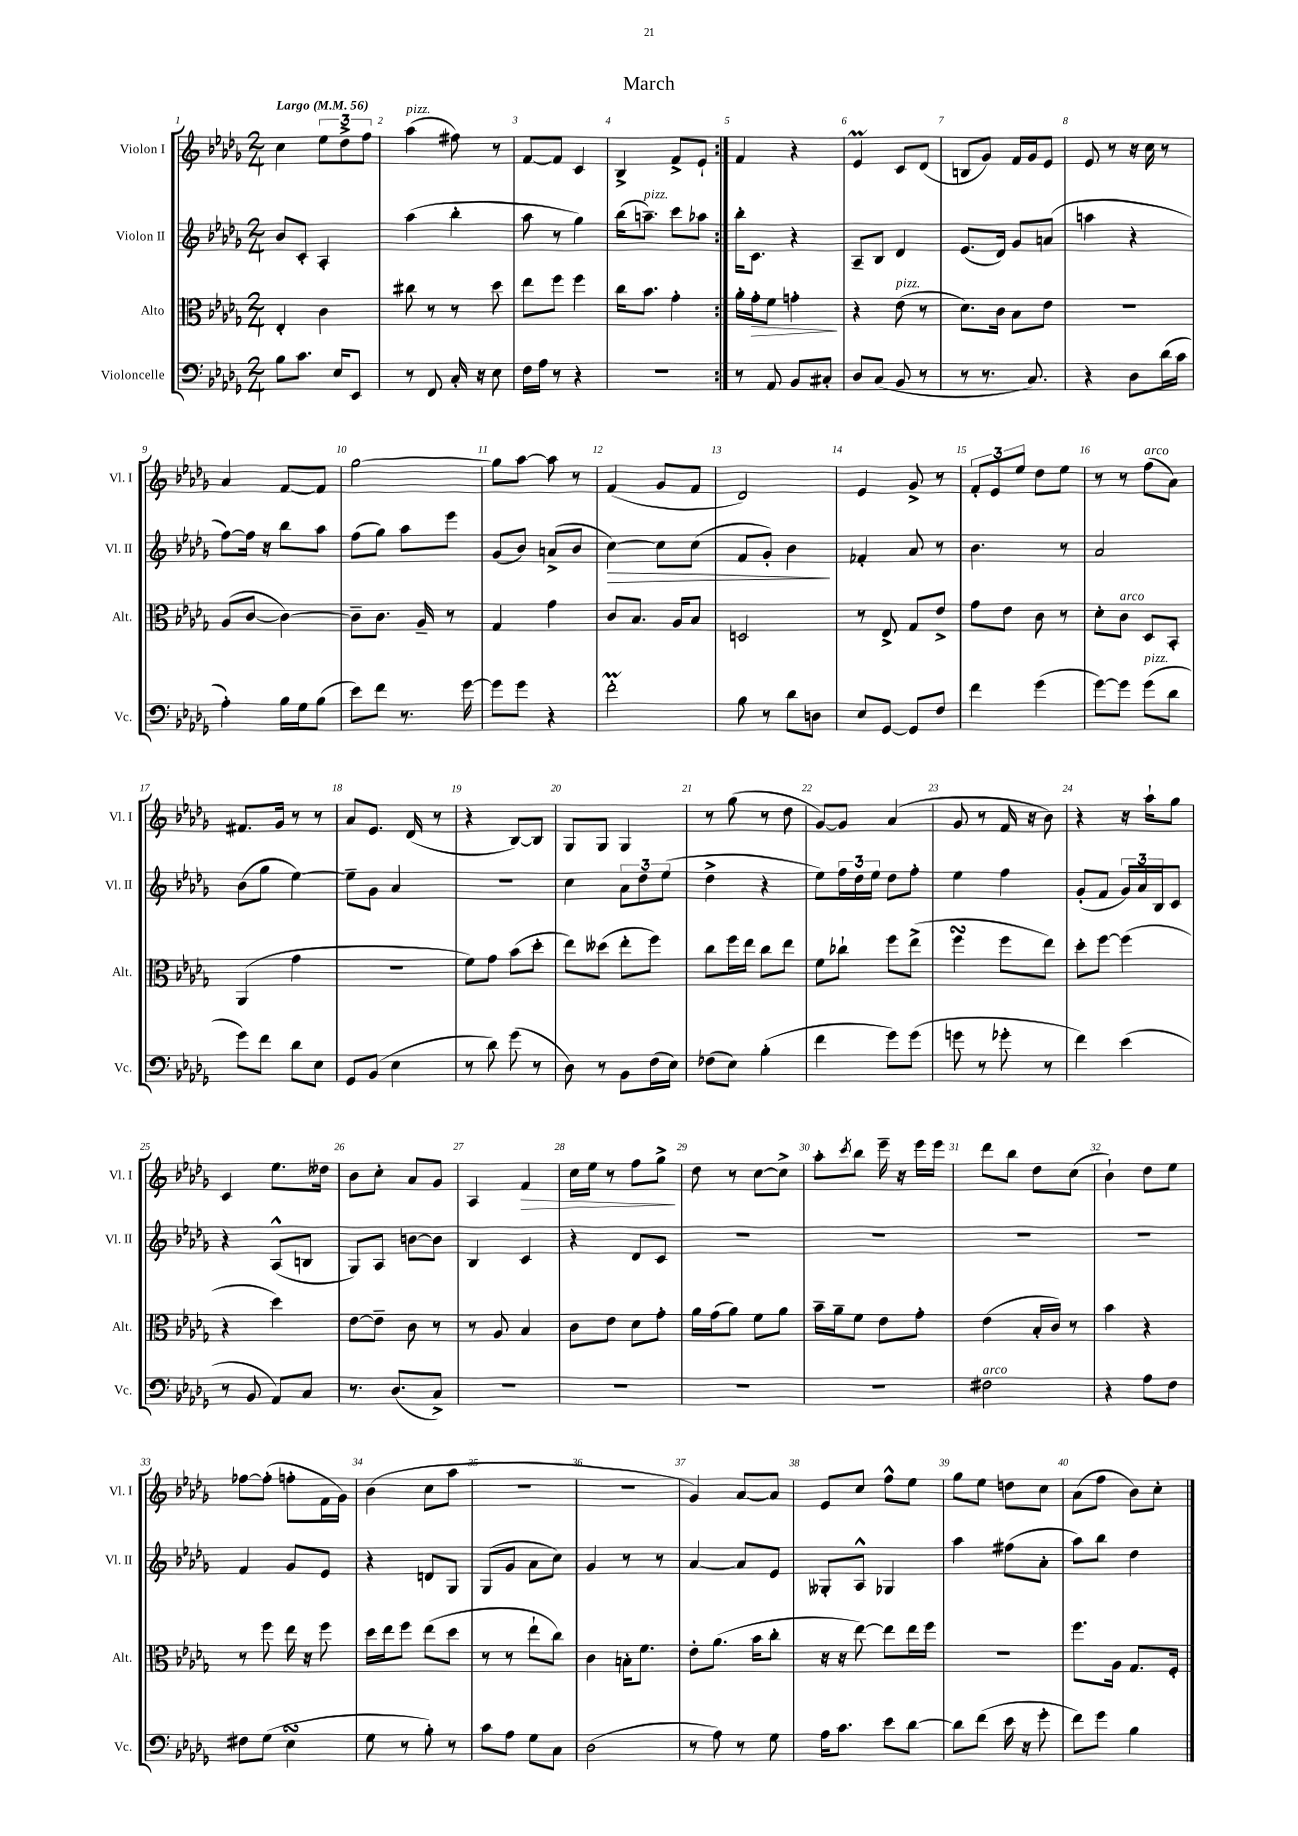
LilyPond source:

\header { title = "March" }
<<
\new StaffGroup <<
\new Staff = "s0" \with { instrumentName = "Violon I" shortInstrumentName = "Vl. I" } {
    \clef treble \key des \major \numericTimeSignature \time 2/4 \tempo "Largo" 4 = 56
    \repeat volta 2 { c''4 \tuplet 3/2 { ees''8 des''8-> f''8 } |
    aes''4^\markup { \italic "pizz." }( fis''8) r8 |
    f'8~ f'8 c'4 |
    bes4-> f'8-> ees'8-! | }
    f'4 r4 |
    ees'4\prall c'8 des'8( |
    b8 ges'8) f'16 ges'16 ees'8 |
    ees'8 r8 r16 c''16 r8 |
    aes'4 f'8~ f'8 |
    ges''2~ |
    ges''8 aes''8~ aes''8 r8 |
    f'4( ges'8 f'8 |
    des'2) |
    ees'4 ges'8-> r8 |
    \tuplet 3/2 { f'8-. ees'8 ees''8 } des''8 ees''8 |
    r8 r8 f''8^\markup { \italic "arco" }( aes'8) |
    fis'8. ges'16 r8 r8 |
    aes'8 ees'8. des'16( r8 |
    r4 bes8~) bes8 |
    ges8 ges8 ges4 |
    r8 ges''8( r8 des''8 |
    ges'8~) ges'8 aes'4( |
    ges'8 r8 f'16 r16 bes'8) |
    r4 r16 aes''16-! ges''8 |
    c'4 ees''8. deses''16 |
    bes'8 c''8-. aes'8 ges'8 |
    aes4 f'4\> |
    c''16 ees''16 r8 f''8 ges''8->\! |
    des''8 r8 c''8~ c''8-> |
    aes''8-. \acciaccatura { c'''8 } bes''8 ees'''16-- r16 ees'''16 ees'''16 |
    des'''8 bes''8 des''8 c''8( |
    bes'4-!) des''8 ees''8 |
    fes''8~ fes''8-.( f''8-. f'16 ges'16) |
    bes'4( c''8 aes''8 |
    R2 |
    R2 |
    ges'4) aes'8~ aes'8 |
    ees'8 c''8 f''8-^ ees''8 |
    ges''8 ees''8 d''8 c''8 |
    aes'8( f''8 bes'8) c''8-. \bar "|." |
}
\new Staff = "s1" \with { instrumentName = "Violon II" shortInstrumentName = "Vl. II" } {
    \clef treble \key des \major \numericTimeSignature \time 2/4
    \repeat volta 2 { bes'8 c'8-. aes4-. |
    aes''4( bes''4-. |
    aes''8 r8 ges''4) |
    bes''16( a''8.--^\markup { \italic "pizz." }) c'''8 aes''8 | }
    bes''16-. c'8. r4 |
    aes8-- bes8 des'4 |
    ees'8.( des'16) ges'8 a'8( |
    a''4 r4 |
    f''8~) f''16 r16 bes''8 aes''8 |
    f''8( ges''8) aes''8 ees'''8 |
    ges'8( bes'8) a'8->( bes'8 |
    c''4~\>) c''8 c''8( |
    f'8 ges'8-.) bes'4\! |
    fes'4-. aes'8 r8 |
    bes'4. r8 |
    aes'2 |
    bes'8( ges''8 ees''4~) |
    ees''8-- ges'8 aes'4 |
    r2 |
    c''4 \tuplet 3/2 { aes'8 des''8 ees''8( } |
    des''4-> r4 |
    ees''8) \tuplet 3/2 { f''16 des''16 ees''16 } des''8 f''8-. |
    ees''4 f''4 |
    ges'8-.( f'8 \tuplet 3/2 { ges'16) aes'16 bes16 } c'8 |
    r4 aes8-^( b8 |
    ges8) aes8 b'8~ b'8 |
    bes4 c'4 |
    r4 des'8 c'8 |
    R2 |
    R2 |
    R2 |
    R2 |
    f'4 ges'8 ees'8 |
    r4 d'8 ges8 |
    ges8( ges'8 aes'8 c''8) |
    ges'4 r8 r8 |
    aes'4~ aes'8 ees'8 |
    geses8-. aes8-^ ges4 |
    aes''4 fis''8( aes'8-. |
    aes''8) bes''8 des''4 \bar "|." |
}
\new Staff = "s2" \with { instrumentName = "Alto" shortInstrumentName = "Alt." } {
    \clef alto \key des \major \numericTimeSignature \time 2/4
    \repeat volta 2 { ees4-. c'4 |
    cis''8 r8 r8 des''8 |
    ees''8 f''8 f''4 |
    c''16 bes'8. ges'4-. | }
    aes'16-. ges'16-.\> f'8 g'4-.\! |
    r4 ees'8^\markup { \italic "pizz." }( r8 |
    des'8.) c'16 bes8 ees'8 |
    r2 |
    aes8( c'8~ c'4~) |
    c'8-- c'8. aes16-- r8 |
    ges4 ges'4 |
    c'8 bes8. aes16 bes8 |
    d2 |
    r8 ees8-> ges8 ees'8-> |
    ges'8 ees'8 c'8 r8 |
    des'8-. c'8^\markup { \italic "arco" } des8 bes,8-. |
    aes,4( ges'4 |
    R2 |
    f'8) ges'8 bes'8( des''8-. |
    ees''8) deses''8( ees''8-. f''8) |
    c''8 f''16 ees''16 c''8 ees''8 |
    f'8 ces''8-! f''8 ees''8->( |
    f''4\turn f''8 ees''8) |
    des''8-. f''8~ f''4( |
    r4 des''4) |
    ees'8~ ees'8-- c'8 r8 |
    r8 aes8 bes4 |
    c'8 ees'8 des'8 ges'8-. |
    aes'16 ges'16( aes'8) f'8 aes'8 |
    bes'16-- aes'16-- f'8 ees'8 ges'8-. |
    ees'4( bes16-. c'16) r8 |
    bes'4 r4 |
    r8 f''8 ees''16 r16 f''8 |
    des''16 ees''16 f''8 ees''8( des''8 |
    r8 r8 ees''8-! c''8) |
    c'4 b16-. f'8. |
    ees'8-. aes'8.( bes'16 c''8-. |
    r16 r16 ees''8~) ees''8 ees''16 f''16 |
    R2 |
    f''8. aes16 ges8. f16-. \bar "|." |
}
\new Staff = "s3" \with { instrumentName = "Violoncelle" shortInstrumentName = "Vc." } {
    \clef bass \key des \major \numericTimeSignature \time 2/4
    \repeat volta 2 { bes8 c'8. ees16 ees,8 |
    r8 f,8 c16-. r16 ees8 |
    f16 aes16 r8 r4 |
    R2 | }
    r8 aes,8 bes,8 cis8-. |
    des8 c8( bes,8 r8 |
    r8 r8. c8.) |
    r4 des8 des'16( c'16 |
    aes4-.) bes16 ges16 bes8( |
    ees'8) f'8 r8. ges'16~ |
    ges'8 ges'8 r4 |
    f'2-.\prall |
    bes8 r8 des'8 d8 |
    ees8 ges,8~ ges,8 f8 |
    f'4 ges'4( |
    ges'8~) ges'8 ges'8^\markup { \italic "pizz." }( des'8 |
    ges'8) f'8 des'8 ees8 |
    ges,8 bes,8( ees4 |
    r8 des'8) ges'8( r8 |
    des8) r8 bes,8 f16( ees16) |
    fes8( ees8) bes4-.( |
    f'4 ges'8) ges'8( |
    g'8 r8 ges'8-. r8 |
    f'4) ees'4( |
    r8 bes,8 aes,8) c8 |
    r8. des8.( c8->) |
    R2 |
    R2 |
    R2 |
    R2 |
    fis2^\markup { \italic "arco" } |
    r4 aes8 f8 |
    fis8 ges8( ees4\turn |
    ges8 r8 bes8-.) r8 |
    c'8 aes8 ges8 c8 |
    des2( |
    r8 aes8) r8 ges8 |
    aes16 c'8. ees'8 des'8~ |
    des'8 f'8( ees'16 r16 ges'8-. |
    f'8) ges'8 bes4 \bar "|." |
}
>>
>>
\layout { \context { \Score \override BarNumber.break-visibility = ##(#f #t #t) barNumberVisibility = #all-bar-numbers-visible } }
